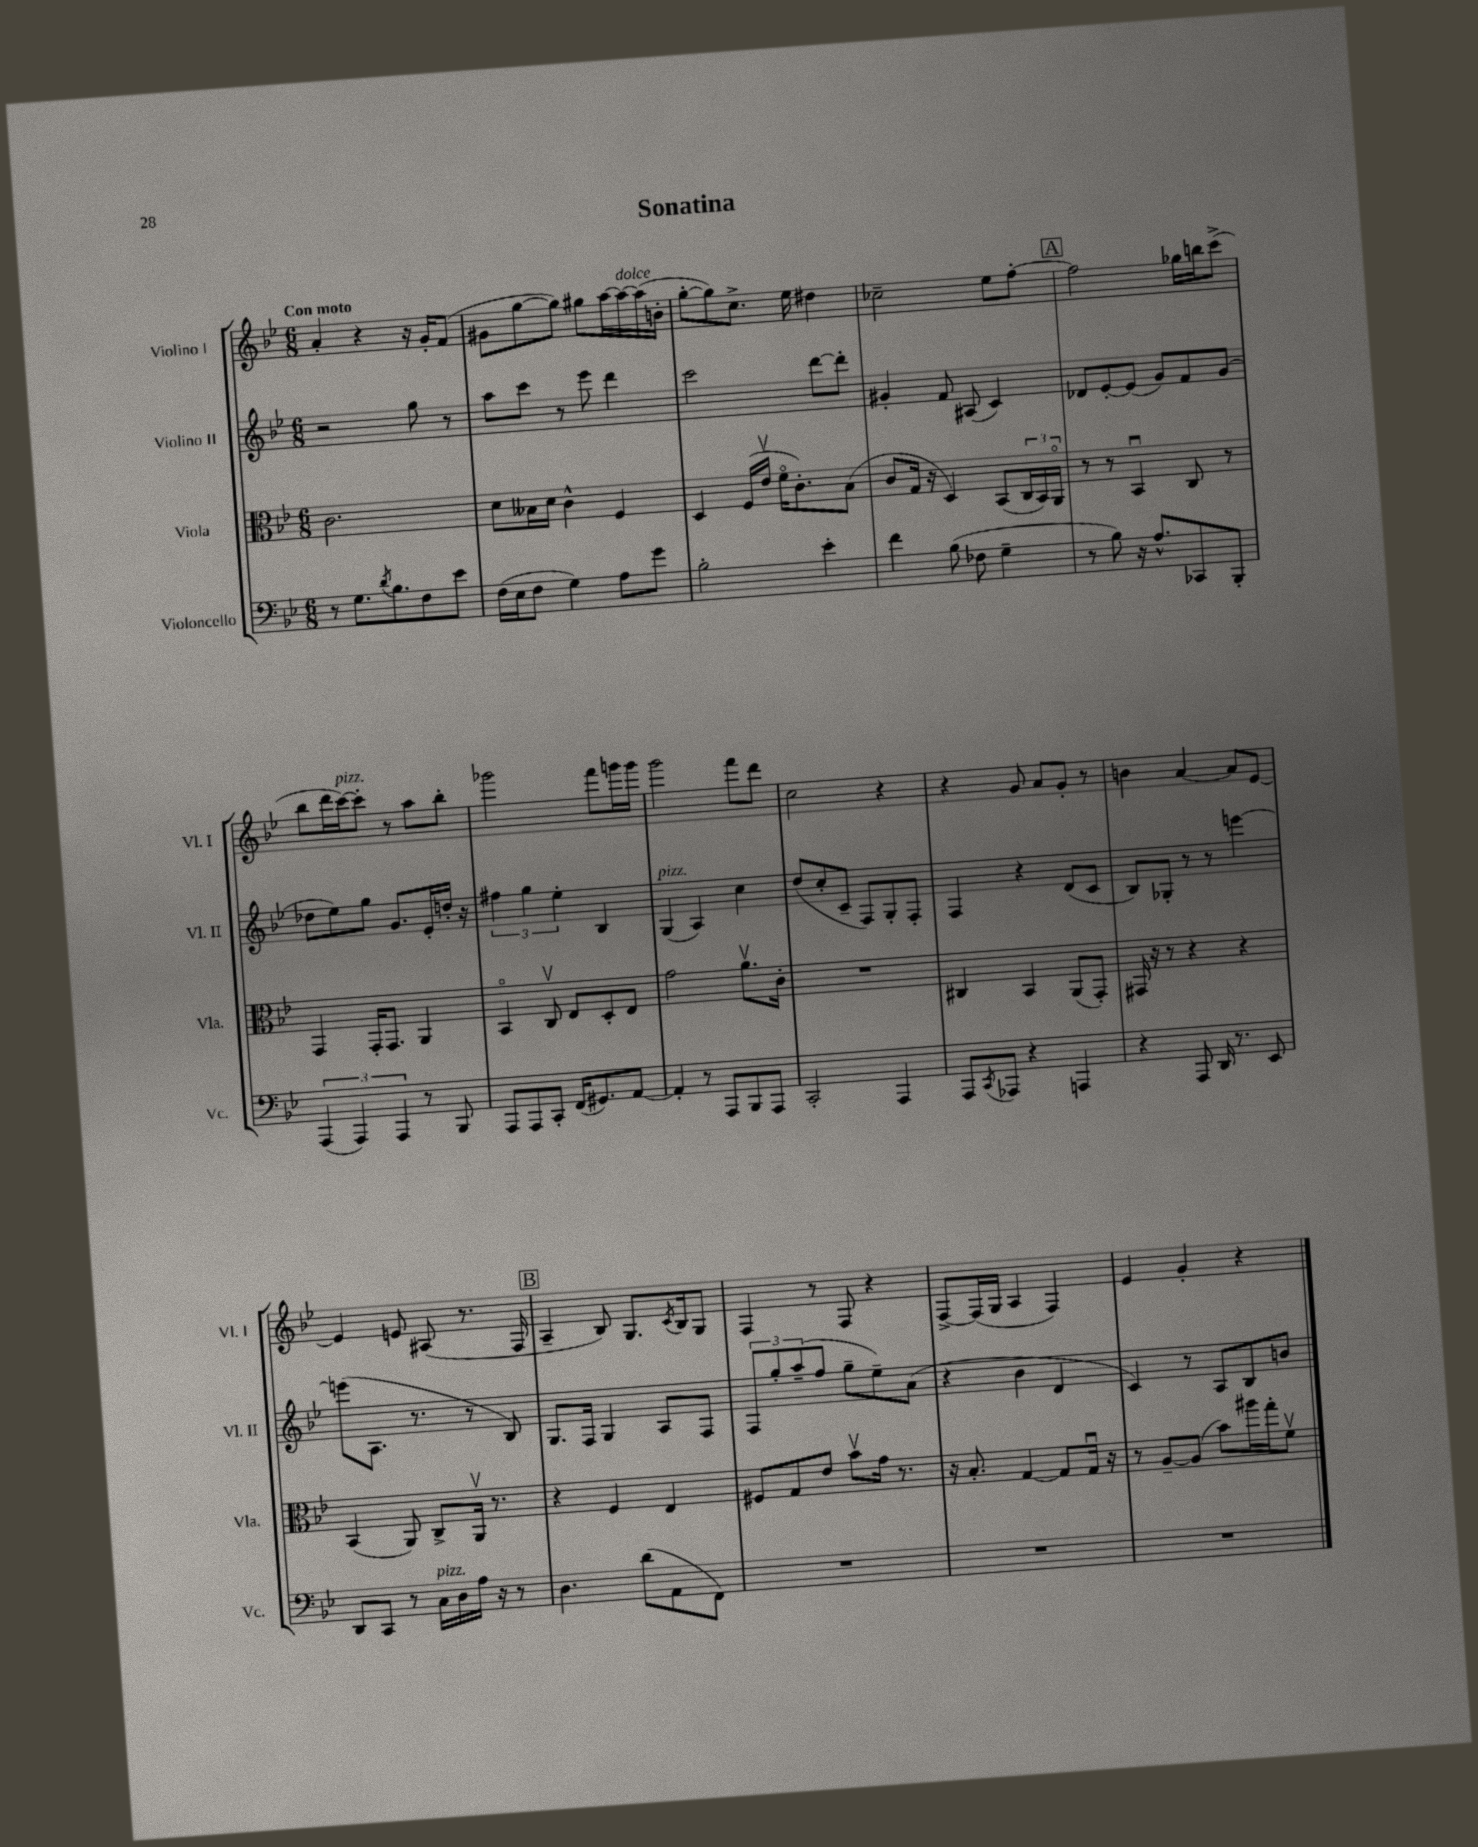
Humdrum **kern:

**kern	**kern	**kern	**kern
*part4	*part3	*part2	*part1
*staff4	*staff3	*staff2	*staff1
*I"Violoncello	*I"Viola	*I"Violino II	*I"Violino I
*I'Vc.	*I'Vla.	*I'Vl. II	*I'Vl. I
*clefF4	*clefC3	*clefG2	*clefG2
*k[b-e-]	*k[b-e-]	*k[b-e-]	*k[b-e-]
*M6/8	*M6/8	*M6/8	*M6/8
=1	=1	=1	=1
!	!	!	!LO:TX:a:B:t=Con moto
8r	2.c\	2r	4a'/
8.G\L	.	.	.
.	.	.	4r
8qd/	.	.	.
8.B-\	.	.	.
8F\	.	8gg\	16r
.	.	.	16g'/KL
8e-\J	.	8r	(8f/J
=2	=2	=2	=2
(16F\LL	8d\L	8aa\L	8g#X\L
16E-\J	.	.	.
8F\J	16B--X\L	8ccc\J	[8gg\
.	16d\JJ	.	.
4G\)	4c^^\	8r	8gg\J])
.	.	8eee-\	8gg#X\L
8A\L	4F/	4ddd\	[16aa\L
!	!	!	!LO:TX:a:i:t=dolce
.	.	.	16aa\_
8g\J	.	.	(16aa\]
.	.	.	16bn'\JJ
=3	=3	=3	=3
2B-'\	4D/	2ccc\	[8gg'\L
.	.	.	8gg\])
.	(16F/LL	.	8.cc^\J
.	16e-v/JJ	.	.
.	16f\KL	.	.
.	8.c'\)	.	16ee-\
4e-'\	.	[8ddd\L	4dd#X\
.	(8B-\J	8ddd'\J]	.
=4	=4	=4	=4
4f\	8c/L	4g#X'/	2cc-X~\
.	16G/Jk	.	.
.	16r	.	.
(8B-\	4D/)	8f/	.
8F-X\	.	(8A#X/	.
4G~\	(8BB-/L	4c/)	8ee-\L
.	24C/L	.	[8ff'\J
.	24BB-/)	.	.
.	24AA/JJ	.	.
!!LO:REH:place=s1:t=A
=5	=5	=5	=5
8r	8r	8d-X/L	2ff\]
8B-\)	8r	[8e-'/	.
16r	4BB-u/	(8e-/J]	.
8.A^^/L	.	.	.
.	.	8g/L)	.
8CC-X/	8C/	8f/	16gg-X\LL
.	.	.	16bbn\J
8BBB-'/J	8r	(8g/J	(8ccc^\J
!!LO:LB:g=z
=6	=6	=6	=6
(6AAA/	4GG/	8dd-X\L	8bb-\L
.	.	8ee-\)	16ddd\L
6AAA/)	.	.	.
!	!	!	!LO:TX:a:i:t=pizz.
.	.	.	[16ccc\J)
.	16GG'/KL	8gg\J	8ccc'\J]
.	8.GG/J	.	.
6AAA/	.	.	.
.	.	8.g/L	8r
8r	4AA/	.	8aa\L
.	.	16e-'/L	.
8BBB-/	.	16ddn'/JJ	8bb-'\J
.	.	16r	.
=7	=7	=7	=7
8AAA/L	4BB-/	6ff#X\	2ggg-X\
8AAA/	.	.	.
.	.	6gg\	.
8CC'/J	8Cv/	.	.
.	.	6ee-'\	.
(16FF/KL	8E-/L	.	.
8.GG#X/)	.	.	.
.	8D'/	4B-/	8fff\L
[8AA/J	8E-/J	.	16gggn\L
.	.	.	16ggg\JJ
=8	=8	=8	=8
!	!	!LO:TX:a:i:t=pizz.	!
4AA'/]	2g\	(4G/	2ggg\
8r	.	4A/)	.
8AAA/L	.	.	.
8BBB-/	8.av\L	4cc\	8fff\L
8AAA/J	.	.	8ddd\J
.	16c'\Jk	.	.
=9	=9	=9	=9
2CC'/	2.r	(8dd/L	2cc\
.	.	8cc'/	.
.	.	8c~/J	.
.	.	8F/L)	.
4AAA/	.	8G'/	4r
.	.	8F'/J	.
=10	=10	=10	=10
8AAA/L	4C#X/	4F/	4r
8qCC/	.	.	.
8AAA-X/J	.	.	.
4r	4BB-/	4r	8g/
.	.	.	8a/L
4AAAn/	(8AA/L	(8d/L	8g'/J
.	8GG'/J)	8c/J	8r
=11	=11	=11	=11
4r	16GG#X/	8B-/L)	4bn\
.	16r	.	.
.	8r	8G-X'/J	.
8AAA/	4r	8r	[4a/
16DD/	.	8r	.
8.r	.	.	.
.	4r	[4eeen\	8a/L]
8EE-/	.	.	[8e-/J
!!LO:LB:g=z
=12	=12	=12	=12
8DD/L	(4BB-/	(8eeen\L]	4e-/]
8CC/J	.	8.A\J	.
8r	8AA/)	.	8en/
.	.	8.r	.
!LO:TX:a:i:t=pizz.	!	!	!
16C\LL	8C^/L	.	(8A#X/
16D\	.	.	.
16A\JJ	16AAv/Jk	8r	8.r
16r	8.r	.	.
8r	.	8B-/)	.
.	.	.	16F/
!!LO:REH:place=s1:t=B
=13	=13	=13	=13
4.D\	4r	8.G/L	4A~/
.	.	16F/Jk	.
.	4F/	4G/	8B-/)
(8d\L	.	.	8.G/L
8AA\	4E-/	8A/L	.
.	.	.	8qc/
.	.	.	16B-/k
8FF\J)	.	8F/J	8G/J
=14	=14	=14	=14
2.r	8F#X/L	12F/L	4F/
.	.	12gg'/	.
.	8G/	.	.
.	.	(12aa~/	.
.	8e-/J	8ff/J	8r
.	8b-v\L	8gg~\L	8F/
.	16g\Jk	8ee-~\)	4r
.	8.r	.	.
.	.	(8a\J	.
=15	=15	=15	=15
2.r	16r	4r	[8F^/L
.	8.B-'/	.	.
.	.	.	(16F/L]
.	.	.	16G/JJ
.	[4G/	4b-\	4A/
.	8G/L]	4d/	4F/)
.	16Gu/Jk	.	.
.	16r	.	.
=16	=16	=16	=16
2.r	8r	4c/)	4e-/
.	[8A~/L	.	.
.	(8A/J]	8r	4g'/
.	8b-\L)	8A/L	.
.	16aa#X\L	8B-/	4r
.	16gg'\J	.	.
.	8fv\J	8bn/J	.
==	==	==	==
*-	*-	*-	*-
